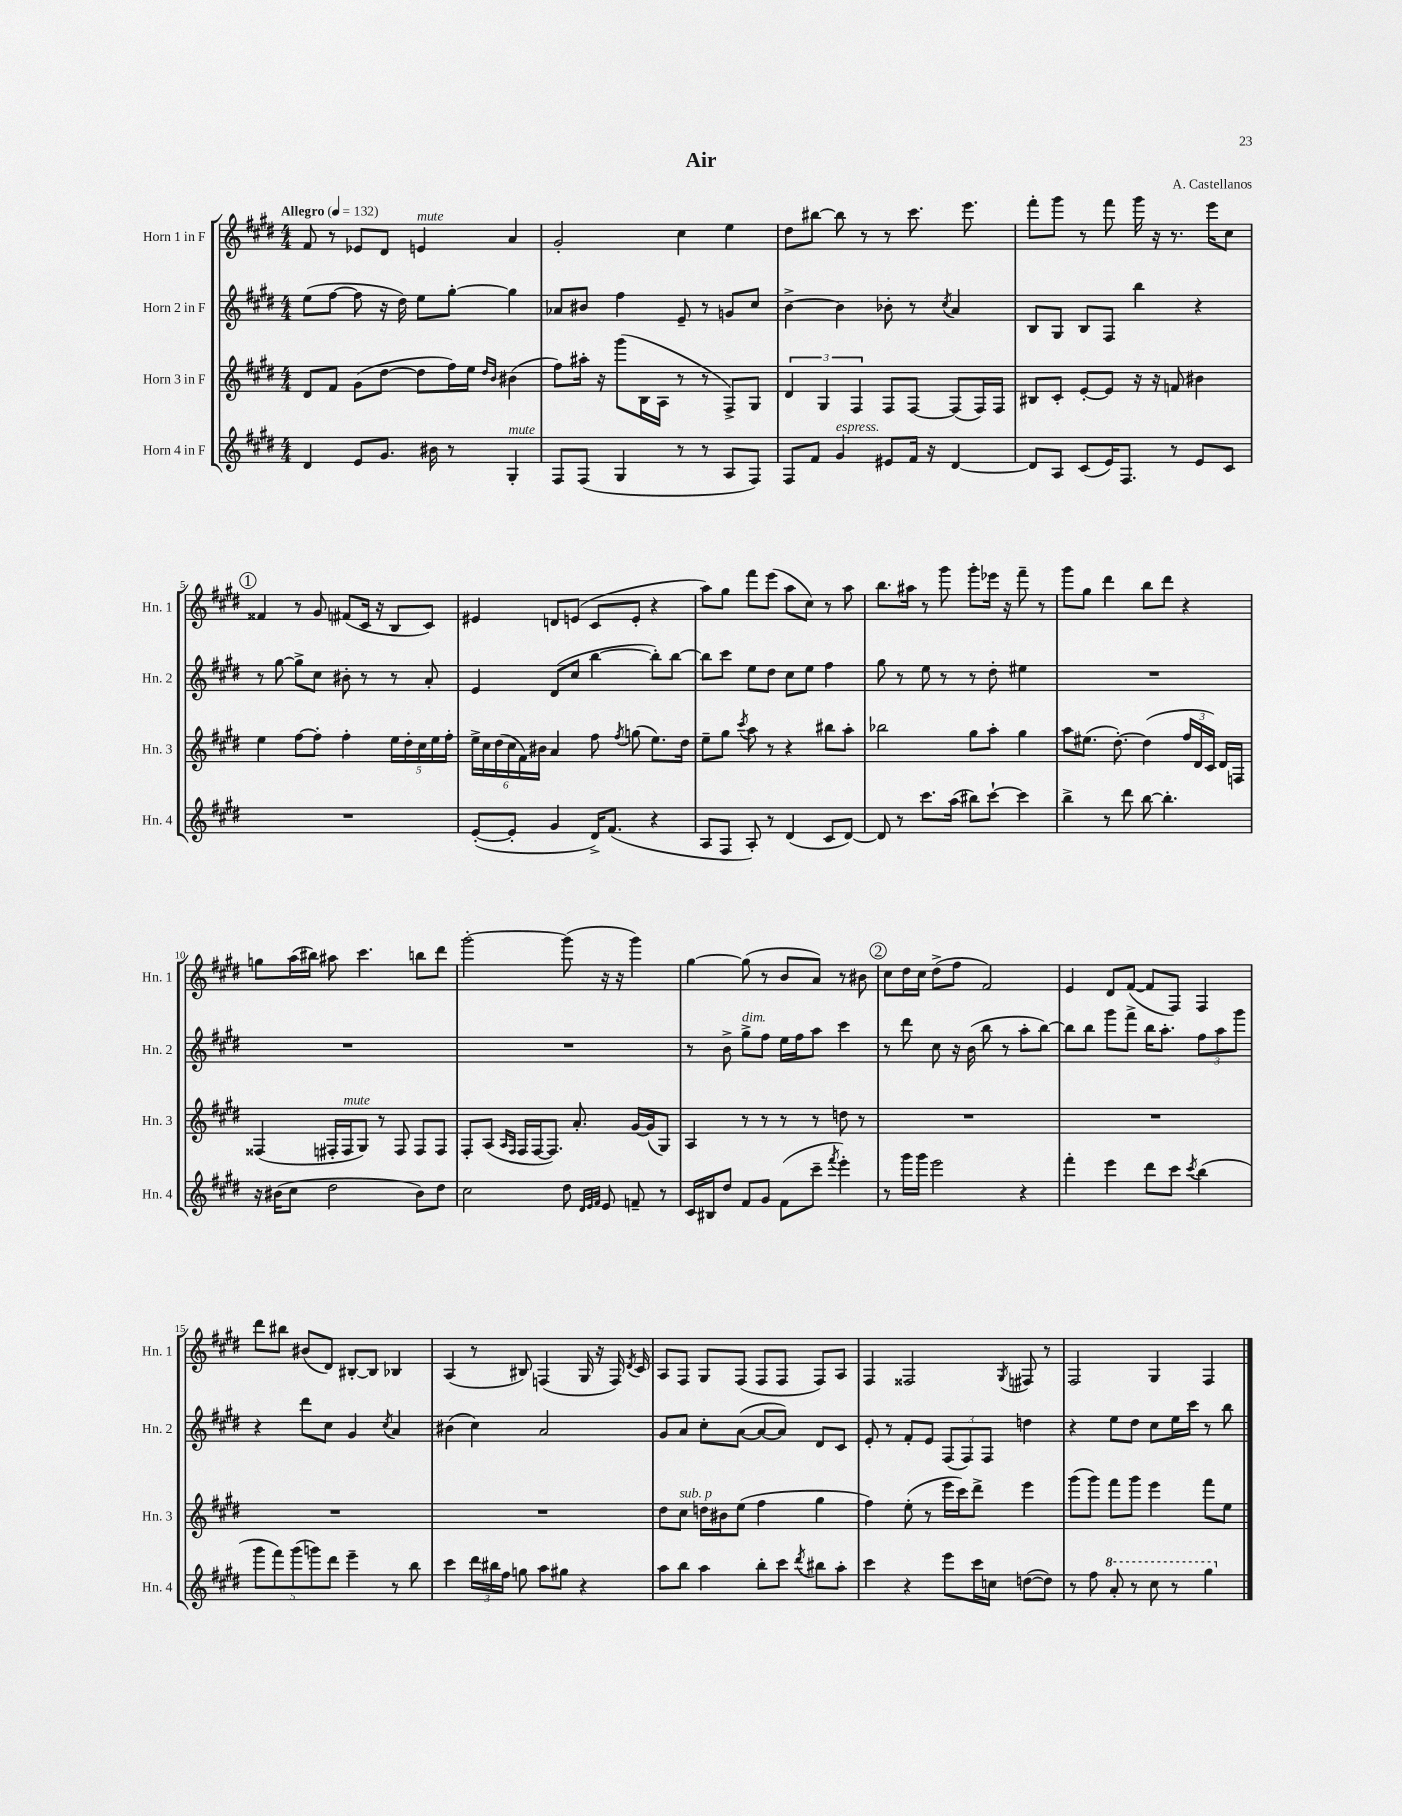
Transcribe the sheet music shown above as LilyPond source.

\header { title = "Air" composer = "A. Castellanos" }
<<
\new StaffGroup <<
\new Staff = "s0" \with { instrumentName = "Horn 1 in F" shortInstrumentName = "Hn. 1" } {
    \clef treble \key e \major \numericTimeSignature \time 4/4 \tempo "Allegro" 4 = 132
    \autoBeamOff fis'8 r8 ees'8[ dis'8] e'4^\markup { \italic "mute" } a'4 |
    gis'2-. cis''4 e''4 |
    dis''8[ bis''8]~ bis''8 r8 r8 cis'''8. e'''8. |
    fis'''8[-. gis'''8] r8 fis'''8 gis'''16 r16 r8. e'''16[ cis''8] |
    \mark \markup { \circle "1" } fisis'4 r8 gis'8 fis'8[( cis'16] r16 b8[ cis'8]) |
    eis'4 d'8[ e'8]( cis'8[ e'8]-. r4 |
    a''8[) gis''8] fis'''8[ e'''8]( a''8[ cis''8]) r8 a''8 |
    b''8.[ ais''16] r8 gis'''8 gis'''8[-. ees'''16] r16 fis'''8-- r8 |
    gis'''8[ gis''8] dis'''4 b''8[ dis'''8] r4 |
    g''8[ a''16( bis''16]) ais''8 cis'''4. b''8[ dis'''8] |
    gis'''2~-. gis'''8( r16 r16 gis'''4) |
    gis''4~ gis''8( r8 b'8[ a'8]) r8 bis'8 |
    \mark \markup { \circle "2" } cis''8[ dis''16 cis''16] dis''8[->( fis''8] fis'2) |
    e'4 dis'8[ fis'8]~( fis'8[ fis8]) fis4 |
    dis'''8[ bis''8] bis'8[( dis'8]) bis8[~-. bis8] bes4 |
    a4( r8 bis8) f4( gis16 r16 f16) \acciaccatura { dis'8 } cis'16 |
    a8[ fis8] gis8[ fis8]( fis8[ fis8] fis8[) a8] |
    fis4 fisis2 \acciaccatura { gis8 } fis8 r8 |
    fis2 gis4 fis4 \bar "|." |
}
\new Staff = "s1" \with { instrumentName = "Horn 2 in F" shortInstrumentName = "Hn. 2" } {
    \clef treble \key e \major \numericTimeSignature \time 4/4
    \autoBeamOff e''8[( fis''8]~ fis''8 r16 dis''16) e''8[ gis''8]~-. gis''4 |
    aes'8[ bis'8] fis''4 e'8-- r8 g'8[ cis''8] |
    b'4~-> b'4 bes'8-. r8 \acciaccatura { cis''8 } a'4 |
    b8[ gis8] b8[ fis8] b''4 r4 |
    \mark \markup { \circle "1" } r8 gis''8~ gis''8[-> cis''8] bis'8-. r8 r8 a'8-. |
    e'4 dis'8[( cis''8] b''4~ b''8[-.) b''8]~ |
    b''8[ cis'''8] e''8[ dis''8] cis''8[ e''8] fis''4 |
    gis''8 r8 e''8 r8 r8 dis''8-. eis''4 |
    R1 |
    R1 |
    R1 |
    r8 b'8-> gis''8[->^\markup { \italic "dim." } fis''8] e''16[ fis''16 a''8] cis'''4 |
    \mark \markup { \circle "2" } r8 dis'''8 cis''8 r16 b'16( b''8 r8 a''8[-. b''8]~) |
    b''8[ b''8] gis'''8[ fis'''8]-> b''16[ a''8.]-. \tuplet 3/2 { fis''8[ a''8 gis'''8] } |
    r4 dis'''8[ cis''8] gis'4 \acciaccatura { cis''8 } a'4 |
    bis'4( cis''4) a'2 |
    gis'8[ a'8] cis''8[-. a'8]~( a'8[~ a'8]) dis'8[ cis'8] |
    e'8-. r8 fis'8[-. e'8] \tuplet 3/2 { fis8[( fis8) fis8] } d''4 |
    r4 e''8[ dis''8] cis''8[ e''16 cis'''16] r8 b''8 \bar "|." |
}
\new Staff = "s2" \with { instrumentName = "Horn 3 in F" shortInstrumentName = "Hn. 3" } {
    \clef treble \key e \major \numericTimeSignature \time 4/4
    \autoBeamOff dis'8[ fis'8] gis'8[( dis''8]~ dis''8[ fis''16) e''16] \grace { dis''16[ b'16] } bis'4( |
    fis''8[) ais''16]-. r16 gis'''8[( b16 a16] r8 r8 fis8[->) gis8] |
    \tuplet 3/2 { dis'4 gis4 fis4 } fis8[ fis8]~ fis8[( fis16) fis16] |
    bis8[ cis'8]-. e'8[~-. e'8] r16 r16 f'8 bis'4 |
    \mark \markup { \circle "1" } e''4 fis''8[~ fis''8]-. fis''4-. \tuplet 5/4 { e''16[ dis''16-. cis''16 e''16 fis''16]-. } |
    \tuplet 6/4 { e''16[-> cis''16 dis''16( cis''16 fis'16) bis'16] } a'4 fis''8 \acciaccatura { fis''8 } g''8( e''8.[) dis''16] |
    e''8[-- gis''8] \acciaccatura { cis'''8 } a''8 r8 r4 bis''8[ a''8]-. |
    bes''2 gis''8[ a''8]-. gis''4 |
    a''8[ eis''8.]( dis''8.~-.) dis''4( \tuplet 3/2 { fis''16[ dis'16 cis'16]) } dis'16[ f16] |
    fisis4( fis16[-. fis16^\markup { \italic "mute" } gis8]) r8 fis8 fis8[ fis8] |
    fis8[-. a8]( \grace { a16[ fis16] } fis16[ fis16~ fis8.]) a'8.-. gis'16[~ gis'16( gis8]) |
    a4 r8 r8 r8 r8 d''8 r8 |
    \mark \markup { \circle "2" } R1 |
    R1 |
    R1 |
    R1 |
    dis''8[ cis''8]^\markup { \italic "sub. p" } d''16[ bis'16 e''8]( fis''4 gis''4 |
    fis''4) e''8-.( r8 e'''16[ cis'''16) dis'''8]-> e'''4 |
    gis'''8[( gis'''8]) fis'''8[ gis'''8] e'''4 fis'''8[ e''8] \bar "|." |
}
\new Staff = "s3" \with { instrumentName = "Horn 4 in F" shortInstrumentName = "Hn. 4" } {
    \clef treble \key e \major \numericTimeSignature \time 4/4
    \autoBeamOff dis'4 e'8[ gis'8.] bis'16 r8 gis4-.^\markup { \italic "mute" } |
    fis8[ fis8]( gis4 r8 r8 a8[ fis8]) |
    fis8[ fis'8] gis'4^\markup { \italic "espress." } eis'8[ fis'16] r16 dis'4~ |
    dis'8[ a8] cis'8[( e'16) fis8.] r8 e'8[ cis'8] |
    \mark \markup { \circle "1" } R1 |
    e'8[~-.( e'8]-. gis'4 dis'16[->) fis'8.]( r4 |
    a8[ fis8] a8-.) r8 dis'4( cis'8[ dis'8]~) |
    dis'8 r8 cis'''8.[ a''16]( bis''8[) cis'''8]~-! cis'''4 |
    b''4-> r8 dis'''8 b''8~ b''4.-. |
    r16 bis'16[( cis''8] dis''2 bis'8[) dis''8] |
    cis''2 dis''8 \grace { dis'32[ e'32 fis'32] } e'8 f'8-- r8 |
    cis'16[ bis16 dis''8] fis'8[ gis'8] fis'8[( cis'''8]-- \acciaccatura { fis'''8 } e'''4-.) |
    \mark \markup { \circle "2" } r8 gis'''16[ gis'''16] e'''2 r4 |
    fis'''4-. e'''4 dis'''8[ cis'''8] \acciaccatura { cis'''8 } b''4( |
    \tuplet 5/4 { gis'''8[ fis'''8) gis'''8( g'''8) dis'''8] } e'''4-- r8 b''8 |
    cis'''4 \tuplet 3/2 { dis'''16[ bis''16 fis''16] } g''8 a''8[ gis''8] r4 |
    a''8[ b''8] a''4 b''8[-. cis'''8] \acciaccatura { dis'''8 } bis''8[ a''8]-. |
    cis'''4 r4 e'''8[ cis'''16 c''16] d''8[~( d''8]) |
    r8 fis''8 \ottava #1 a''8-. r8 cis'''8 r8 gis'''4 \ottava #0 \bar "|." |
}
>>
>>
